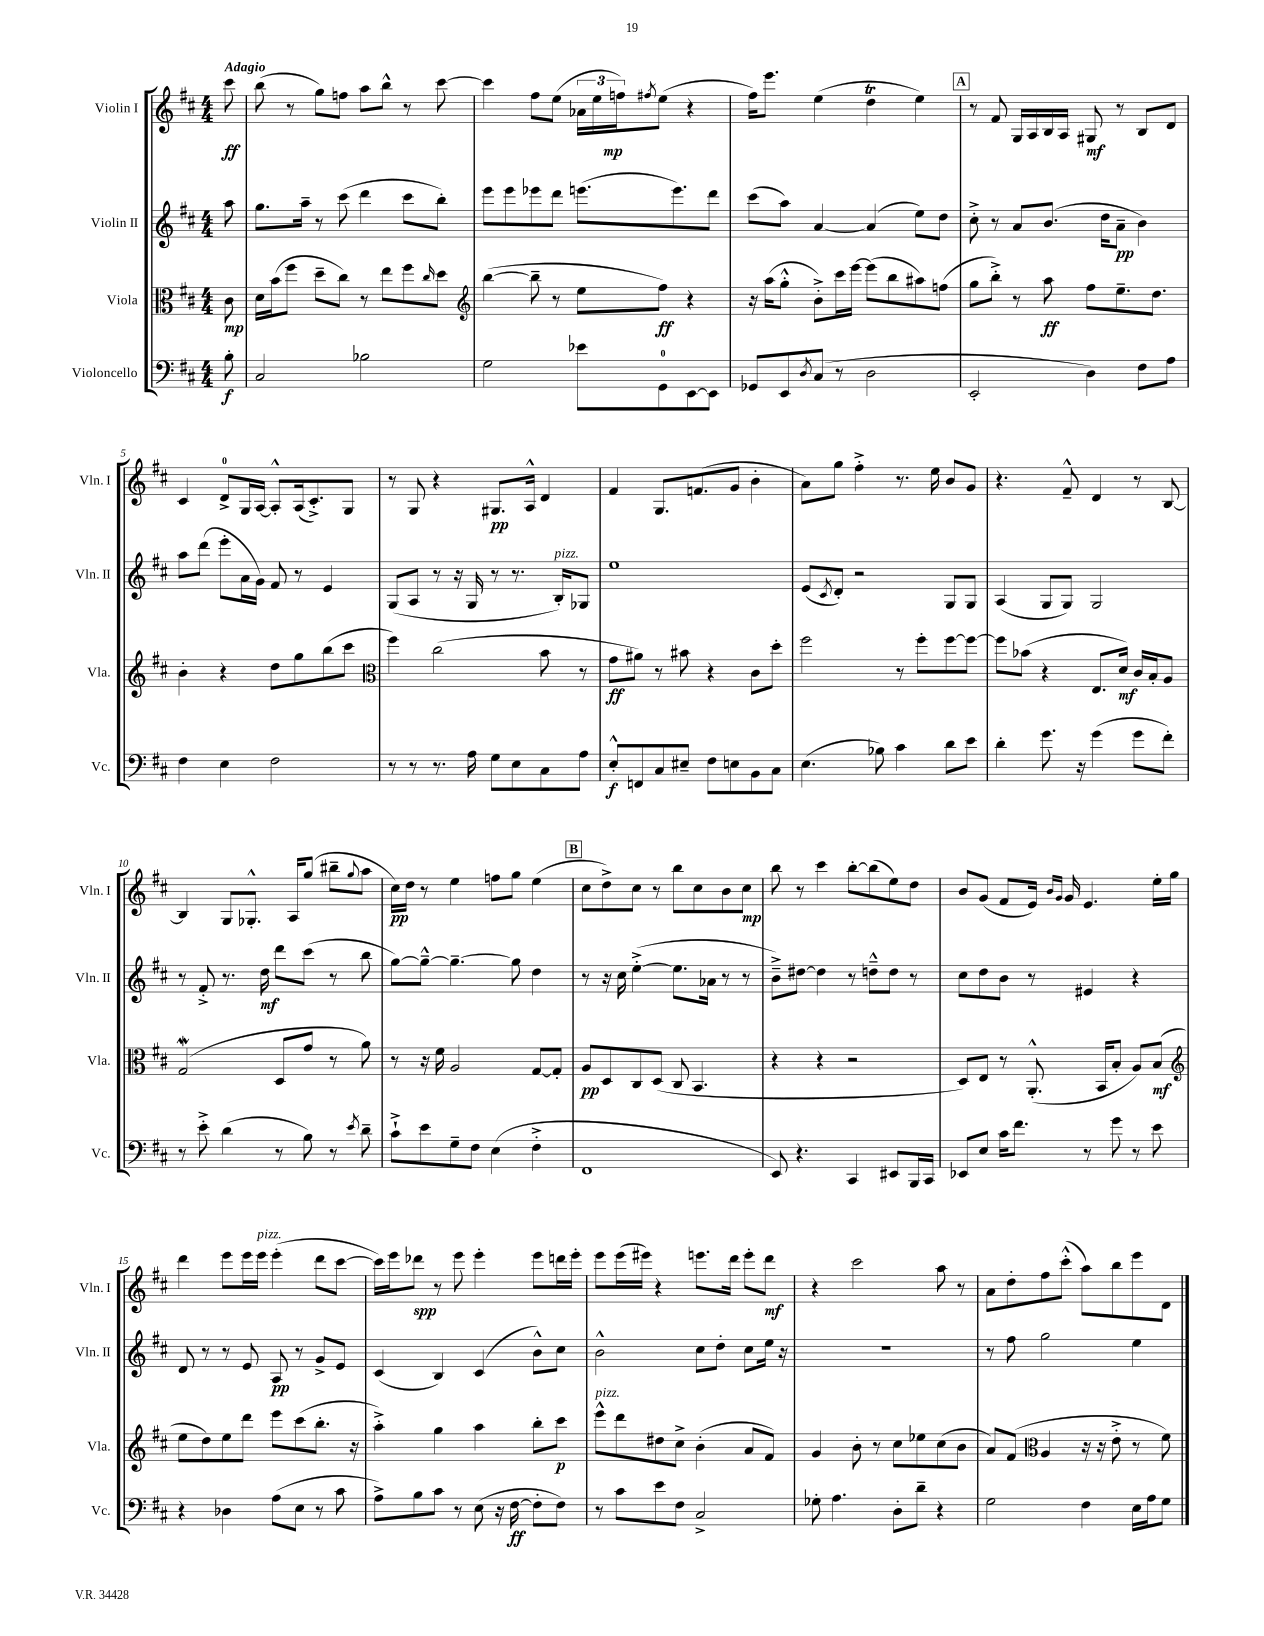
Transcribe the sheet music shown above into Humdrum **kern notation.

**kern	**dynam	**kern	**dynam	**kern	**dynam	**kern	**dynam
*part4	*part4	*part3	*part3	*part2	*part2	*part1	*part1
*staff4	*staff4	*staff3	*staff3	*staff2	*staff2	*staff1	*staff1
*I"Violoncello	*	*I"Viola	*	*I"Violin II	*	*I"Violin I	*
*I'Vc.	*	*I'Vla.	*	*I'Vln. II	*	*I'Vln. I	*
*clefF4	*	*clefC3	*	*clefG2	*	*clefG2	*
*k[f#c#]	*	*k[f#c#]	*	*k[f#c#]	*	*k[f#c#]	*
*M4/4	*	*M4/4	*	*M4/4	*	*M4/4	*
=	=	=	=	=	=	=	=
!	!	!	!	!	!	!LO:TX:a:B:t=Adagio	!
8B'\	f	8c#\	mp	8aa\	.	8ccc#\	ff
=1	=1	=1	=1	=1	=1	=1	=1
2C#/	.	16d\LL	.	8.gg\L	.	(8bb\	.
.	.	(16b\J	.	.	.	.	.
.	.	8ff#\J	.	.	.	8r	.
.	.	.	.	16aa~\Jk	.	.	.
.	.	8dd~\L	.	8r	.	8gg\L)	.
.	.	8cc#\J)	.	(8ccc#\	.	8ffn\J	.
2B-X\	.	8r	.	4ddd\	.	8aa\L	.
.	.	8ee\L	.	.	.	8bb^^\J	.
.	.	8ff#\	.	8ccc#\L	.	8r	.
.	.	16qqcc#/	.	.	.	.	.
.	.	8dd\J	.	8bb'\J)	.	[8ccc#\	.
=2	=2	=2	=2	=2	=2	=2	=2
*	*	*clefG2	*	*	*	*	*
2G\	.	([4bb\	.	8eee\L	.	4ccc#\]	.
.	.	.	.	8eee\	.	.	.
.	.	8bb~\]	.	8eee-X\	.	8ff#\L	.
.	.	8r	.	8ddd\J	.	(8ee\J	.
8e-X\L	.	8ee\L	.	(8.eeen\L	.	24a-X\LL	.
.	.	.	.	.	.	24ee\	.
.	.	.	.	.	.	24ffn\J)	mp
.	.	.	.	.	.	8qff#X/	.
8GG\	.	8ff#\J)	ff	.	.	(8ee\J	.
.	.	.	.	8.eee\)	.	.	.
[8EE\	.	4r	.	.	.	4r	.
8EE\J]	.	.	.	8ddd\J	.	.	.
=3	=3	=3	=3	=3	=3	=3	=3
8GG-X/L	.	16r	.	(8ccc#\L	.	16ff#\KL)	.
.	.	(16aa\KL	.	.	.	8.eee\J	.
8EE/	.	8gg'^^\J	.	8aa\J)	.	.	.
8qD/	.	.	.	.	.	.	.
(8C#/J	.	8b'^\L)	.	[4a/	.	(4ee\	.
8r	.	16ccc#\L	.	.	.	.	.
.	.	[16eee\JJ	.	.	.	.	.
2D\	.	(8eee\L]	.	(4a/]	.	4ddT\	.
.	.	8bb\	.	.	.	.	.
.	.	8aa#X\)	.	8ee\L)	.	4ee\)	.
.	.	(8ffn\J	.	8dd\J	.	.	.
!!LO:REH:place=s1:t=A
=4	=4	=4	=4	=4	=4	=4	=4
2EE'/	.	8gg\L	.	8cc#'^\	.	8r	.
.	.	8bb'^\J)	.	8r	.	8f#/	.
.	.	8r	.	8a/L	.	16G/LL	.
.	.	.	.	.	.	16A/	.
.	.	8aa\	ff	(8.b/J	.	16B/	.
.	.	.	.	.	.	16A/JJ	.
4D\)	.	8ff#\L	.	.	.	8G#X/	mf
.	.	.	.	16dd\KL	.	.	.
.	.	8.ee~\	.	8a~\J	pp	8r	.
8F#\L	.	.	.	4b\)	.	8B/L	.
.	.	8.dd\J	.	.	.	.	.
8A\J	.	.	.	.	.	8d/J	.
!!LO:LB:g=z
=5	=5	=5	=5	=5	=5	=5	=5
4F#\	.	4b'\	.	8aa\L	.	4c#/	.
.	.	.	.	(8ddd\J	.	.	.
4E\	.	4r	.	8eee'\L	.	8d^/L	.
.	.	.	.	16a\L	.	16G/L	.
.	.	.	.	16g\JJ)	.	[16A/JJ	.
2F#\	.	8dd\L	.	8f#/	.	8A'^^/L]	.
.	.	8gg\	.	8r	.	(16A/k	.
.	.	.	.	.	.	8.c#'^/)	.
.	.	(8bb\	.	4e/	.	.	.
.	.	8ccc#\J	.	.	.	8G/J	.
=6	=6	=6	=6	=6	=6	=6	=6
*	*	*clefC3	*	*	*	*	*
8r	.	4ff#\)	.	(8G/L	.	8r	.
8r	.	.	.	8A/J	.	8G/	.
8.r	.	(2cc#\	.	8r	.	4r	.
.	.	.	.	16r	.	.	.
16A\	.	.	.	16G/	.	.	.
8G\L	.	.	.	8r	.	8.G#X/L	pp
8E\	.	.	.	8.r	.	.	.
.	.	.	.	.	.	16A^^/Jk	.
8C#\	.	8b\	.	.	.	4d/	.
!	!	!	!	!LO:TX:a:i:t=pizz.	!	!	!
.	.	.	.	16B'/KL)	.	.	.
8A\J	.	8r	.	8G-X/J	.	.	.
=7	=7	=7	=7	=7	=7	=7	=7
8E'^^/L	f	8g\L	ff	1ee	.	4f#/	.
8FFn/	.	8a#X\J)	.	.	.	.	.
8C#/	.	8r	.	.	.	8.G/L	.
8E#X~/J	.	8b#X\	.	.	.	.	.
.	.	.	.	.	.	(8.fn/	.
8F#\L	.	4r	.	.	.	.	.
8En\	.	.	.	.	.	8g/J	.
8BB\	.	8c#\L	.	.	.	4b'\	.
8C#\J	.	8dd'\J	.	.	.	.	.
=8	=8	=8	=8	=8	=8	=8	=8
(4.E\	.	2ff#\	.	(8e/L	.	8a\L)	.
.	.	.	.	8qc#/	.	.	.
.	.	.	.	8d'/J)	.	8gg\J	.
.	.	.	.	2r	.	4ff#'^\	.
8B-X\)	.	.	.	.	.	.	.
4c#\	.	8r	.	.	.	8.r	.
.	.	8ff#'\L	.	.	.	.	.
.	.	.	.	.	.	16ee\	.
8d\L	.	[8ff#\	.	8G/L	.	8b/L	.
8e\J	.	8ff#\J_	.	8G/J	.	8g/J	.
=9	=9	=9	=9	=9	=9	=9	=9
4d'\	.	8ff#\L]	.	(4A/	.	4.r	.
.	.	(8b-X\J	.	.	.	.	.
8.g\	.	4r	.	8G/L	.	.	.
.	.	.	.	8G/J)	.	8f#~^^/	.
16r	.	.	.	.	.	.	.
(4g\	.	8.E/L	.	2G/	.	4d/	.
.	.	16d/Jk)	mf	.	.	.	.
8g\L	.	16c#/LL	.	.	.	8r	.
.	.	16B'/J	.	.	.	.	.
8f#'\J)	.	8A/J	.	.	.	[8B/	.
!!LO:LB:g=z
=10	=10	=10	=10	=10	=10	=10	=10
8r	.	(2Gw/	.	8r	.	4B/]	.
8e'^\	.	.	.	8f#'^/	.	.	.
(4d\	.	.	.	8.r	.	8G/L	.
.	.	.	.	.	.	8.G-X'^^/J	.
.	.	.	.	16dd\	mf	.	.
8r	.	8D/L	.	8ddd\L	.	.	.
.	.	.	.	.	.	16A/KL	.
8B\)	.	8g/J	.	(8ccc#\J	.	(8gg/J	.
8r	.	8r	.	8r	.	8bb#X~\L	.
8qe/	.	.	.	.	.	8qqgg/	.
8d~\	.	8a\)	.	8bb\	.	8aa\J	.
=11	=11	=11	=11	=11	=11	=11	=11
8c#`^\L	.	8r	.	[8gg\L)	.	16cc#\LL)	pp
.	.	.	.	.	.	16dd\JJ	.
8e\	.	16r	.	8gg~^^\J_	.	8r	.
.	.	16f#\	.	.	.	.	.
8G~\	.	2A/	.	4.gg~\_	.	4ee\	.
8F#\J	.	.	.	.	.	.	.
(4E\	.	.	.	.	.	8ffn\L	.
.	.	.	.	8gg\]	.	8gg\J	.
4F#'^\	.	[8G/L	.	4dd\	.	(4ee\	.
.	.	8G'/J]	.	.	.	.	.
!!LO:REH:place=s1:t=B
=12	=12	=12	=12	=12	=12	=12	=12
1FF#	.	8A/L	pp	8r	.	8cc#\L	.
.	.	8D/	.	16r	.	8dd^\)	.
.	.	.	.	16cc#\	.	.	.
.	.	8C#/	.	([4ee'^\	.	8cc#\J	.
.	.	(8D/J	.	.	.	8r	.
.	.	8C#/	.	8.ee\L]	.	8bb\L	.
.	.	4.BB/	.	.	.	8cc#\	.
.	.	.	.	16a-X\Jk	.	.	.
.	.	.	.	8r	.	8b\	.
.	.	.	.	8r	.	8cc#\J	mp
=13	=13	=13	=13	=13	=13	=13	=13
8EE/)	.	4r	.	8b~^\L)	.	8bb\	.
4.r	.	.	.	[8dd#X\J	.	8r	.
.	.	4r	.	4dd#\]	.	4ccc#\	.
4CC#/	.	2r	.	8r	.	[8bb'\L	.
.	.	.	.	8ddn~^^\L	.	(8bb\]	.
8EE#X/L	.	.	.	8dd\J	.	8ee\)	.
16BBB/L	.	.	.	8r	.	8dd\J	.
16CC#/JJ	.	.	.	.	.	.	.
=14	=14	=14	=14	=14	=14	=14	=14
8EE-X/L	.	8D/L)	.	8cc#\L	.	8b/L	.
8E/J	.	8E/J	.	8dd\	.	(8g/J	.
16c#\KL	.	8r	.	8b\J	.	8f#/L	.
8.f#\J	.	.	.	.	.	.	.
.	.	(8.AA'^^/	.	8r	.	16e/Jk)	.
.	.	.	.	.	.	16qqb/LL	.
.	.	.	.	.	.	16qqg/JJ	.
.	.	.	.	.	.	16g/	.
8r	.	.	.	4e#X/	.	4.e/	.
.	.	16BB/KL	.	.	.	.	.
8g\	.	8B'/J	.	.	.	.	.
8r	.	8A/L)	.	4r	.	.	.
8e\	.	(8B/J	mf	.	.	16ee'\LL	.
.	.	.	.	.	.	16gg\JJ	.
!!LO:LB:g=z
=15	=15	=15	=15	=15	=15	=15	=15
*	*	*clefG2	*	*	*	*	*
4r	.	8ee\L	.	8d/	.	4ddd\	.
.	.	8dd\)	.	8r	.	.	.
4D-X\	.	8ee\	.	8r	.	8eee\L	.
.	.	8ddd\J	.	8e/	.	16eee\L	.
!	!	!	!	!	!	!LO:TX:a:i:t=pizz.	!
.	.	.	.	.	.	16eee\JJ	.
(8A\L	.	8eee\L	.	8A/	pp	(4eee'\	.
8E\J	.	(8ccc#\	.	8r	.	.	.
8r	.	8.bb'\J	.	8g^/L	.	8ddd\L	.
8c#\	.	.	.	8e/J	.	[8ccc#\J	.
.	.	16r	.	.	.	.	.
=16	=16	=16	=16	=16	=16	=16	=16
8A^\L)	.	4aa'^\)	.	(4c#/	.	16ccc#\LL])	.
.	.	.	.	.	.	16eee\J	.
8B\	.	.	.	.	.	8ddd-X\J	spp
8c#\J	.	4gg\	.	4B/)	.	8r	.
8r	.	.	.	.	.	8eee\	.
(8E\	.	4aa\	.	(4c#/	.	4eee'\	.
16r	.	.	.	.	.	.	.
[16F#\	ff	.	.	.	.	.	.
8F#'\L]	.	8bb'\L	.	8b^^\L)	.	8eee\L	.
8F#\J)	.	8ccc#\J	p	8cc#\J	.	16dddn\L	.
.	.	.	.	.	.	16eee'\JJ	.
=17	=17	=17	=17	=17	=17	=17	=17
!	!	!LO:TX:a:i:t=pizz.	!	!	!	!	!
8r	.	8eee^^\L	.	2b^^\	.	8eee\L	.
8c#\L	.	8ddd\	.	.	.	(16eee\L	.
.	.	.	.	.	.	16eee#X\JJ)	.
8e\	.	8dd#X\	.	.	.	4r	.
8F#\J	.	8cc#^\J	.	.	.	.	.
2C#^/	.	(4b'\	.	8cc#\L	.	8.eeen\L	.
.	.	.	.	8dd'\J	.	.	.
.	.	.	.	.	.	16ddd\Jk	.
.	.	8a/L	.	8cc#\L	.	8eee'\L	.
.	.	8f#/J)	.	16ee\Jk	.	8ddd\J	mf
.	.	.	.	16r	.	.	.
=18	=18	=18	=18	=18	=18	=18	=18
8G-X'\	.	4g/	.	1r	.	4r	.
4.A\	.	.	.	.	.	.	.
.	.	8b'\	.	.	.	2ccc#\	.
.	.	8r	.	.	.	.	.
8D'\L	.	8cc#\L	.	.	.	.	.
8d~\J	.	8ee-X\	.	.	.	.	.
4r	.	(8cc#\	.	.	.	8aa\	.
.	.	8b\J	.	.	.	8r	.
=19	=19	=19	=19	=19	=19	=19	=19
2G\	.	8a/L)	.	8r	.	8a\L	.
.	.	(8f#/J	.	8ff#\	.	8dd'\	.
*	*	*clefC3	*	*	*	*	*
.	.	4A/	.	2gg\	.	8ff#\	.
.	.	.	.	.	.	(8ccc#'^^\J	.
4F#\	.	16r	.	.	.	8aa\L)	.
.	.	16r	.	.	.	.	.
.	.	8e'^\	.	.	.	8bb\	.
16E\LL	.	8r	.	4ee\	.	8eee\	.
16A\J	.	.	.	.	.	.	.
8G\J	.	8f#\)	.	.	.	8d\J	.
==	==	==	==	==	==	==	==
*-	*-	*-	*-	*-	*-	*-	*-
